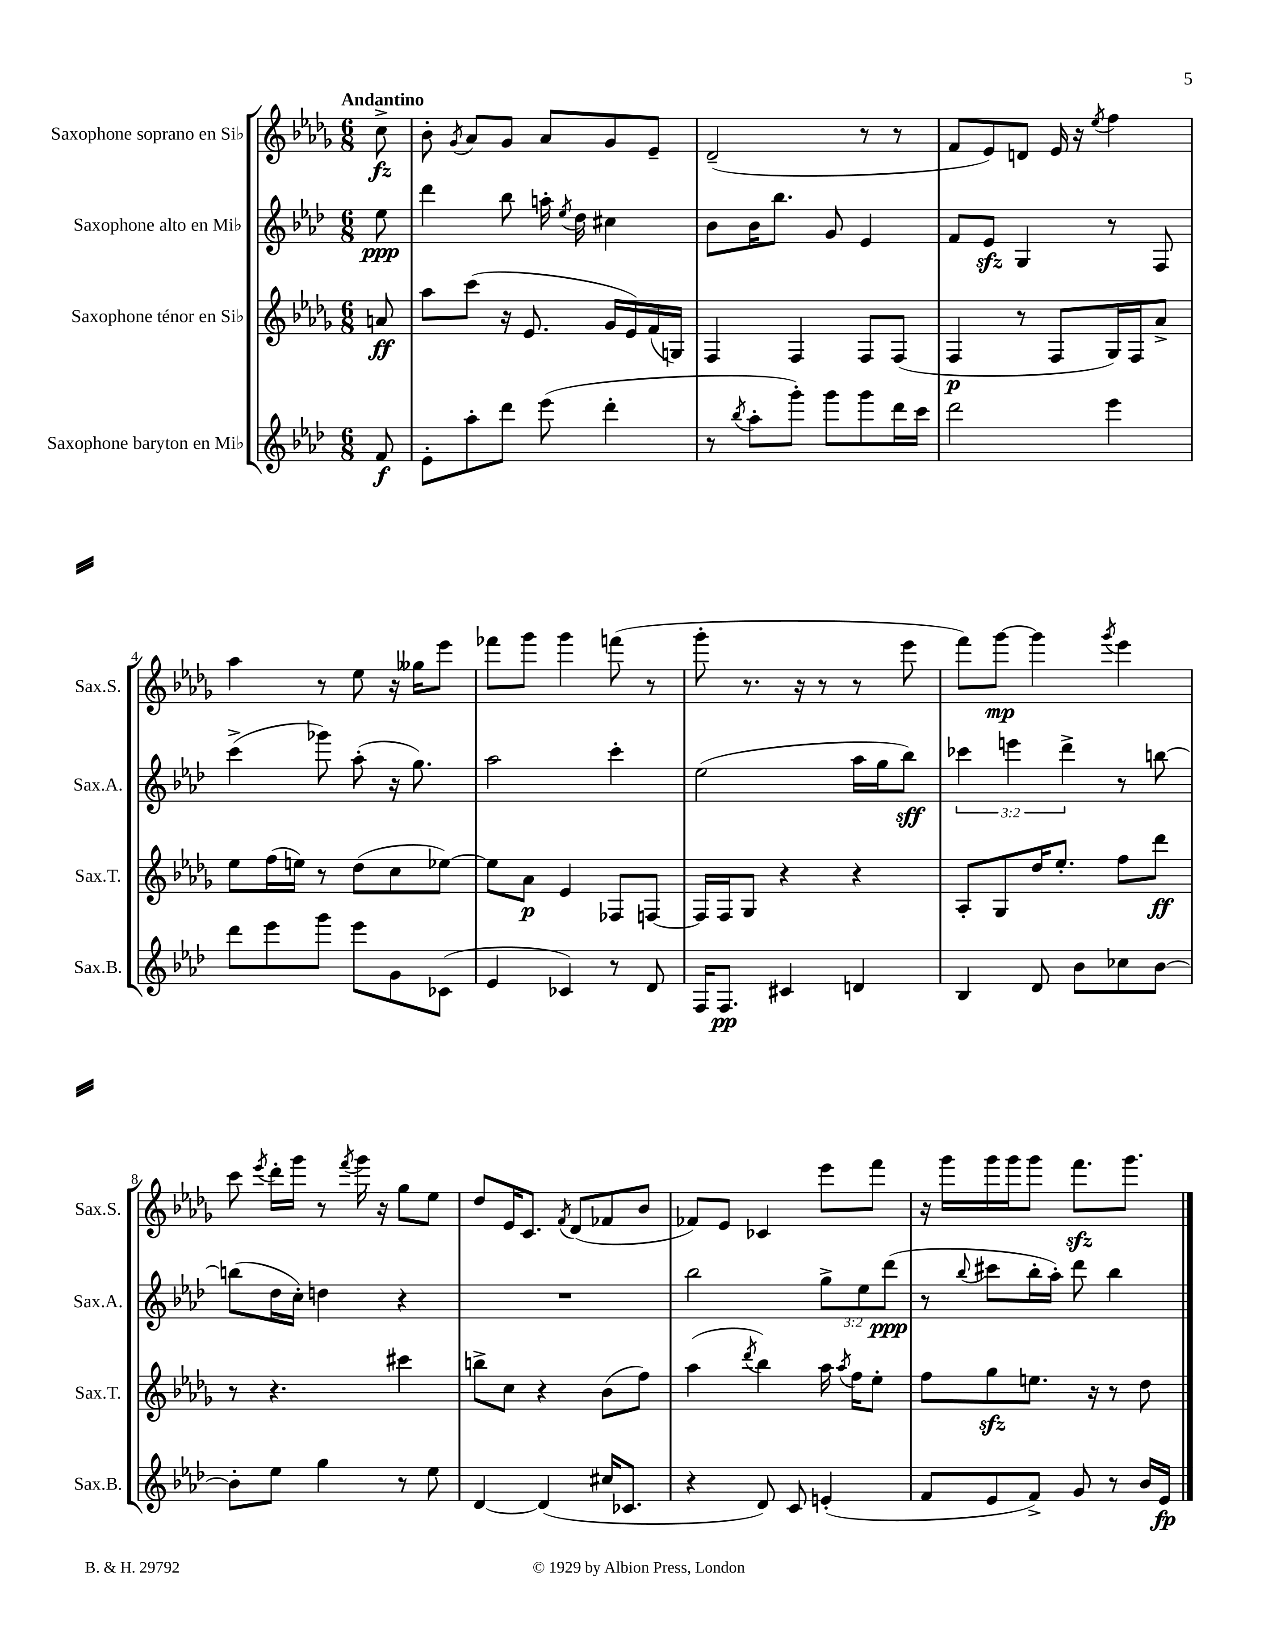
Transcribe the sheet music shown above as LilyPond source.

<<
\new StaffGroup <<
\new Staff = "s0" \with { instrumentName = "Saxophone soprano en Sib" shortInstrumentName = "Sax.S." } {
    \clef treble \key des \major \numericTimeSignature \time 6/8 \partial 8 \tempo "Andantino"
    \autoBeamOff c''8->\fz |
    bes'8-. \acciaccatura { ges'8 } aes'8[ ges'8] aes'8[ ges'8 ees'8]-- |
    des'2--( r8 r8 |
    f'8[ ees'8) d'8] ees'16 r16 \acciaccatura { ees''8 } f''4 |
    aes''4 r8 ees''8 r16 geses''16[ ees'''8] |
    fes'''8[ ges'''8] ges'''4 f'''8( r8 |
    ges'''8-. r8. r16 r8 r8 ees'''8 |
    f'''8[) ges'''8]~\mp ges'''4 \acciaccatura { ges'''8 } ees'''4 |
    c'''8 \acciaccatura { ees'''8 } des'''16[-. ges'''16] r8 \acciaccatura { f'''8 } ges'''16 r16 ges''8[ ees''8] |
    des''8[ ees'16 c'8.] \acciaccatura { f'8 } des'8[( fes'8 bes'8] |
    fes'8[) ees'8] ces'4 ees'''8[ f'''8] |
    r16 ges'''16[ ges'''16 ges'''16 ges'''8] f'''8.[\sfz ges'''8.] \bar "|." |
}
\new Staff = "s1" \with { instrumentName = "Saxophone alto en Mib" shortInstrumentName = "Sax.A." } {
    \clef treble \key aes \major \numericTimeSignature \time 6/8 \override Staff.TupletNumber.text = #tuplet-number::calc-fraction-text \partial 8
    \autoBeamOff ees''8\ppp |
    des'''4 bes''8 a''16-. \acciaccatura { ees''8 } des''16 cis''4 |
    bes'8[ bes'16 bes''8.] g'8 ees'4 |
    f'8[ ees'8]\sfz g4 r8 f8 |
    c'''4->( ges'''8) aes''8-.( r16 g''8.) |
    aes''2 c'''4-. |
    ees''2( aes''16[ g''16 bes''8]\sff) |
    \tuplet 3/2 { ces'''4 e'''4 des'''4-> } r8 b''8~ |
    b''8[( des''16 c''16]-.) d''4 r4 |
    R2. |
    bes''2 \tuplet 3/2 { g''8[-> ees''8 des'''8]\ppp( } |
    r8 \appoggiatura { bes''8 } cis'''8[ bes''16-. aes''16]-.) des'''8 bes''4 \bar "|." |
}
\new Staff = "s2" \with { instrumentName = "Saxophone ténor en Sib" shortInstrumentName = "Sax.T." } {
    \clef treble \key des \major \numericTimeSignature \time 6/8 \partial 8
    \autoBeamOff a'8\ff |
    aes''8[ c'''8]( r16 ees'8. ges'16[ ees'16) f'16( g16]) |
    f4 f4 f8[ f8]( |
    f4\p r8 f8[ ges16) f16 aes'8]-> |
    ees''8[ f''16( e''16]) r8 des''8[( c''8 ees''8]~) |
    ees''8[ aes'8]\p ees'4 fes8[ f8]~ |
    f16[ f16 ges8] r4 r4 |
    aes8[-. ges8 des''16 ees''8.]-. f''8[ des'''8]\ff |
    r8 r4. cis'''4 |
    b''8[-> c''8] r4 bes'8[( f''8]) |
    aes''4( \acciaccatura { des'''8 } bes''4) aes''16 \acciaccatura { aes''8 } f''16[ ees''8]-. |
    f''8[ ges''8\sfz e''8.] r16 r8 des''8 \bar "|." |
}
\new Staff = "s3" \with { instrumentName = "Saxophone baryton en Mib" shortInstrumentName = "Sax.B." } {
    \clef treble \key aes \major \numericTimeSignature \time 6/8 \partial 8
    \autoBeamOff f'8\f |
    ees'8[-. aes''8-. des'''8] ees'''8( des'''4-. |
    r8 \acciaccatura { bes''8 } aes''8[-. g'''8]-.) g'''8[ g'''8 des'''16 c'''16] |
    des'''2 ees'''4 |
    des'''8[ ees'''8 g'''8] ees'''8[ g'8 ces'8]( |
    ees'4 ces'4) r8 des'8 |
    f16[ f8.]\pp cis'4 d'4 |
    bes4 des'8 bes'8[ ces''8 bes'8]~ |
    bes'8[-. ees''8] g''4 r8 ees''8 |
    des'4~ des'4( cis''16[ ces'8.] |
    r4 des'8) c'8 e'4-.( |
    f'8[ ees'8 f'8]->) g'8 r8 bes'16[ ees'16]\fp \bar "|." |
}
>>
>>
